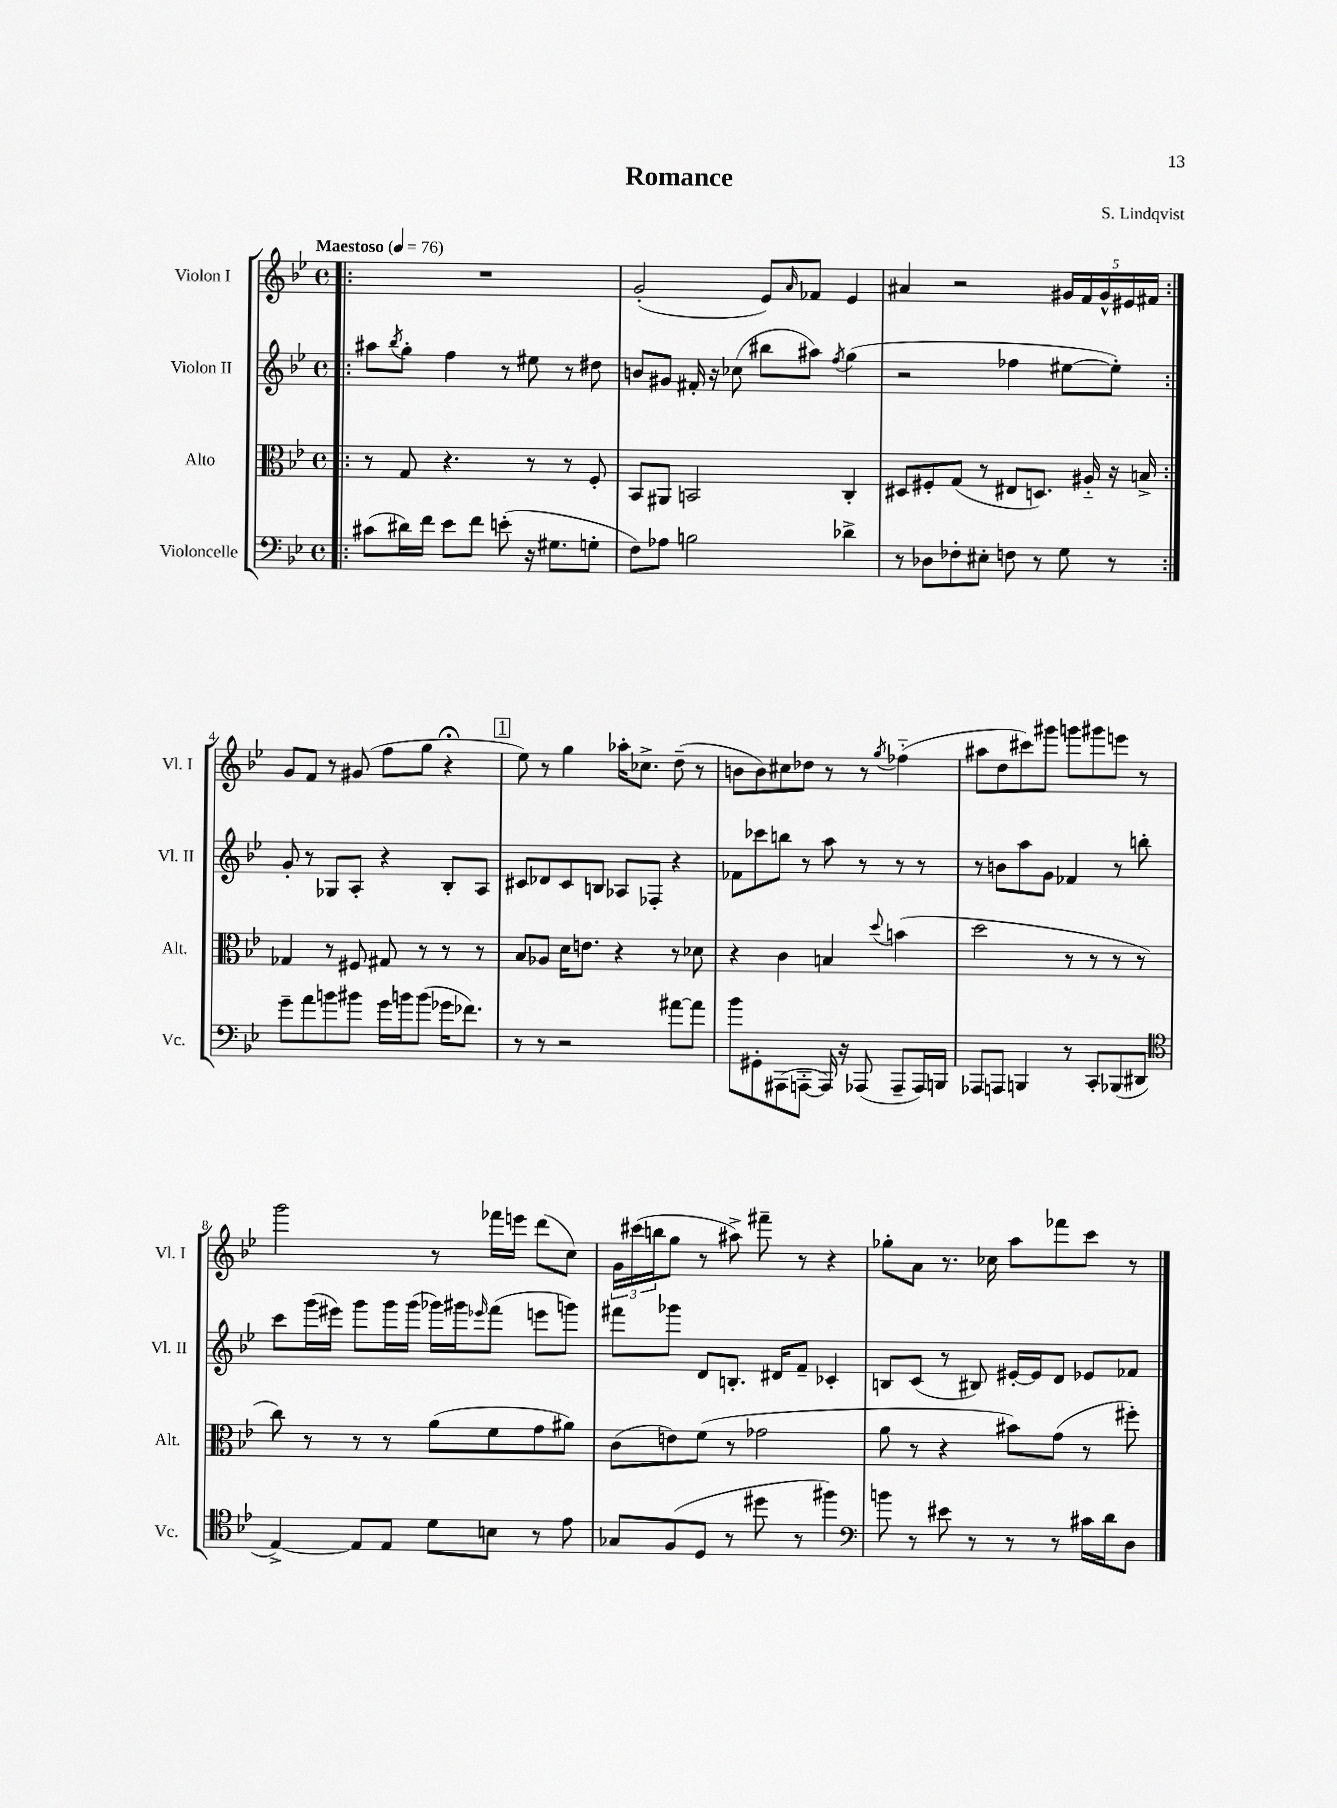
\header { title = "Romance" composer = "S. Lindqvist" }
<<
\new StaffGroup <<
\new Staff = "s0" \with { instrumentName = "Violon I" shortInstrumentName = "Vl. I" } {
    \clef treble \key bes \major \defaultTimeSignature \time 4/4 \tempo "Maestoso" 4 = 76
    \repeat volta 2 { \bar ".|:" R1 |
    g'2-.( ees'8) \grace { a'16 } fes'8 ees'4 |
    ais'4 r2 \tuplet 5/4 { gis'16 f'16 gis'16-^ eis'16 fis'16 } | }
    g'8 f'8 r8 gis'8( f''8 g''8 r4\fermata |
    \mark \markup { \box "1" } ees''8) r8 g''4 aes''16-. ces''8.-> d''8--( r8 |
    b'8 b'8) cis''8 des''8 r8 r8 \acciaccatura { g''8 } fes''4-_( |
    ais''8 d''8 cis'''8) gis'''8 g'''8 gis'''8 e'''8 r8 |
    g'''2 r8 fes'''16 e'''16 d'''8( c''8) |
    \tuplet 3/2 { g'16 cis'''16( b''16 } g''8 r8 ais''8->) fis'''8-- r8 r4 |
    ges''8-. a'8 r8. ces''16 a''8 fes'''8 c'''8 r8 \bar "|." |
}
\new Staff = "s1" \with { instrumentName = "Violon II" shortInstrumentName = "Vl. II" } {
    \clef treble \key bes \major \defaultTimeSignature \time 4/4
    \repeat volta 2 { \bar ".|:" ais''8 \acciaccatura { bes''8 } g''8-. f''4 r8 eis''8 r8 dis''8 |
    b'8 gis'8 fis'16-. r16 ces''8( bis''8 ais''8) \acciaccatura { f''8 } g''4( |
    r2 fes''4 eis''8~ eis''8-.) | }
    g'8-. r8 ges8 a8-. r4 bes8-. a8 |
    \mark \markup { \box "1" } cis'8 des'8 cis'8 b8 aes8 fes8-. r4 |
    fes'8 ces'''8 b''8 r8 a''8 r8 r8 r8 |
    r8 b'8 a''8 g'8 fes'4 r8 b''8-. |
    c'''8 g'''16( eis'''16) g'''8 g'''16 g'''16( ges'''16) gis'''16 \grace { ees'''16 } f'''8( e'''8 g'''8) |
    fis'''8 ges'''8 d'8 b8.-. dis'16 f'8-- ces'4-. |
    b8 c'8( r8 bis8) eis'16~-. eis'16 d'8 ees'8 fes'8 \bar "|." |
}
\new Staff = "s2" \with { instrumentName = "Alto" shortInstrumentName = "Alt." } {
    \clef alto \key bes \major \defaultTimeSignature \time 4/4
    \repeat volta 2 { \bar ".|:" r8 g8 r4. r8 r8 f8-. |
    bes,8 ais,8 b,2 c4-. |
    dis8 fis8-. g8( r8 eis8 d8.) ais16-_ r16 b16-> | }
    ges4 r8 fis8 gis8 r8 r8 r8 |
    \mark \markup { \box "1" } bes8 aes8 d'16 e'8. r4 r8 des'8 |
    r4 c'4 b4 \appoggiatura { d''8 } b'4( |
    d''2 r8 r8 r8 r8 |
    c''8) r8 r8 r8 a'8( f'8 g'8 ais'8) |
    c'8( e'8) f'8( r8 ges'2 |
    a'8 r8 r4 bis'8) g'8( r8 fis''8-.) \bar "|." |
}
\new Staff = "s3" \with { instrumentName = "Violoncelle" shortInstrumentName = "Vc." } {
    \clef bass \key bes \major \defaultTimeSignature \time 4/4
    \repeat volta 2 { \bar ".|:" cis'8( dis'16) f'16 ees'8 f'8 e'8-.( r16 gis8. g8-. |
    f8) aes8 b2 des'4-> |
    r8 des8 fes8-. eis8-. f8 r8 g8 r8 | }
    g'8-- a'8 b'8 bis'8 g'16 b'16 b'8( ges'16 fes'8.) |
    \mark \markup { \box "1" } r8 r8 r2 ais'8~ ais'8 |
    bes'8 gis,8-. ais,,8( a,,8~-. a,,16) r16 aes,,8( aes,,8-- aes,,16) b,,16 |
    aes,,8 a,,8 b,,4 r8 c,8-. bes,,8( dis,8 |
    \clef tenor ees4~->) ees8 ees8 d'8 b8 r8 ees'8 |
    ges8 f8( d8 r8 dis''8 r8 fis''4) |
    \clef bass b'8 r8 eis'8 r8 r8 r8 cis'16 d'16 d8 \bar "|." |
}
>>
>>
